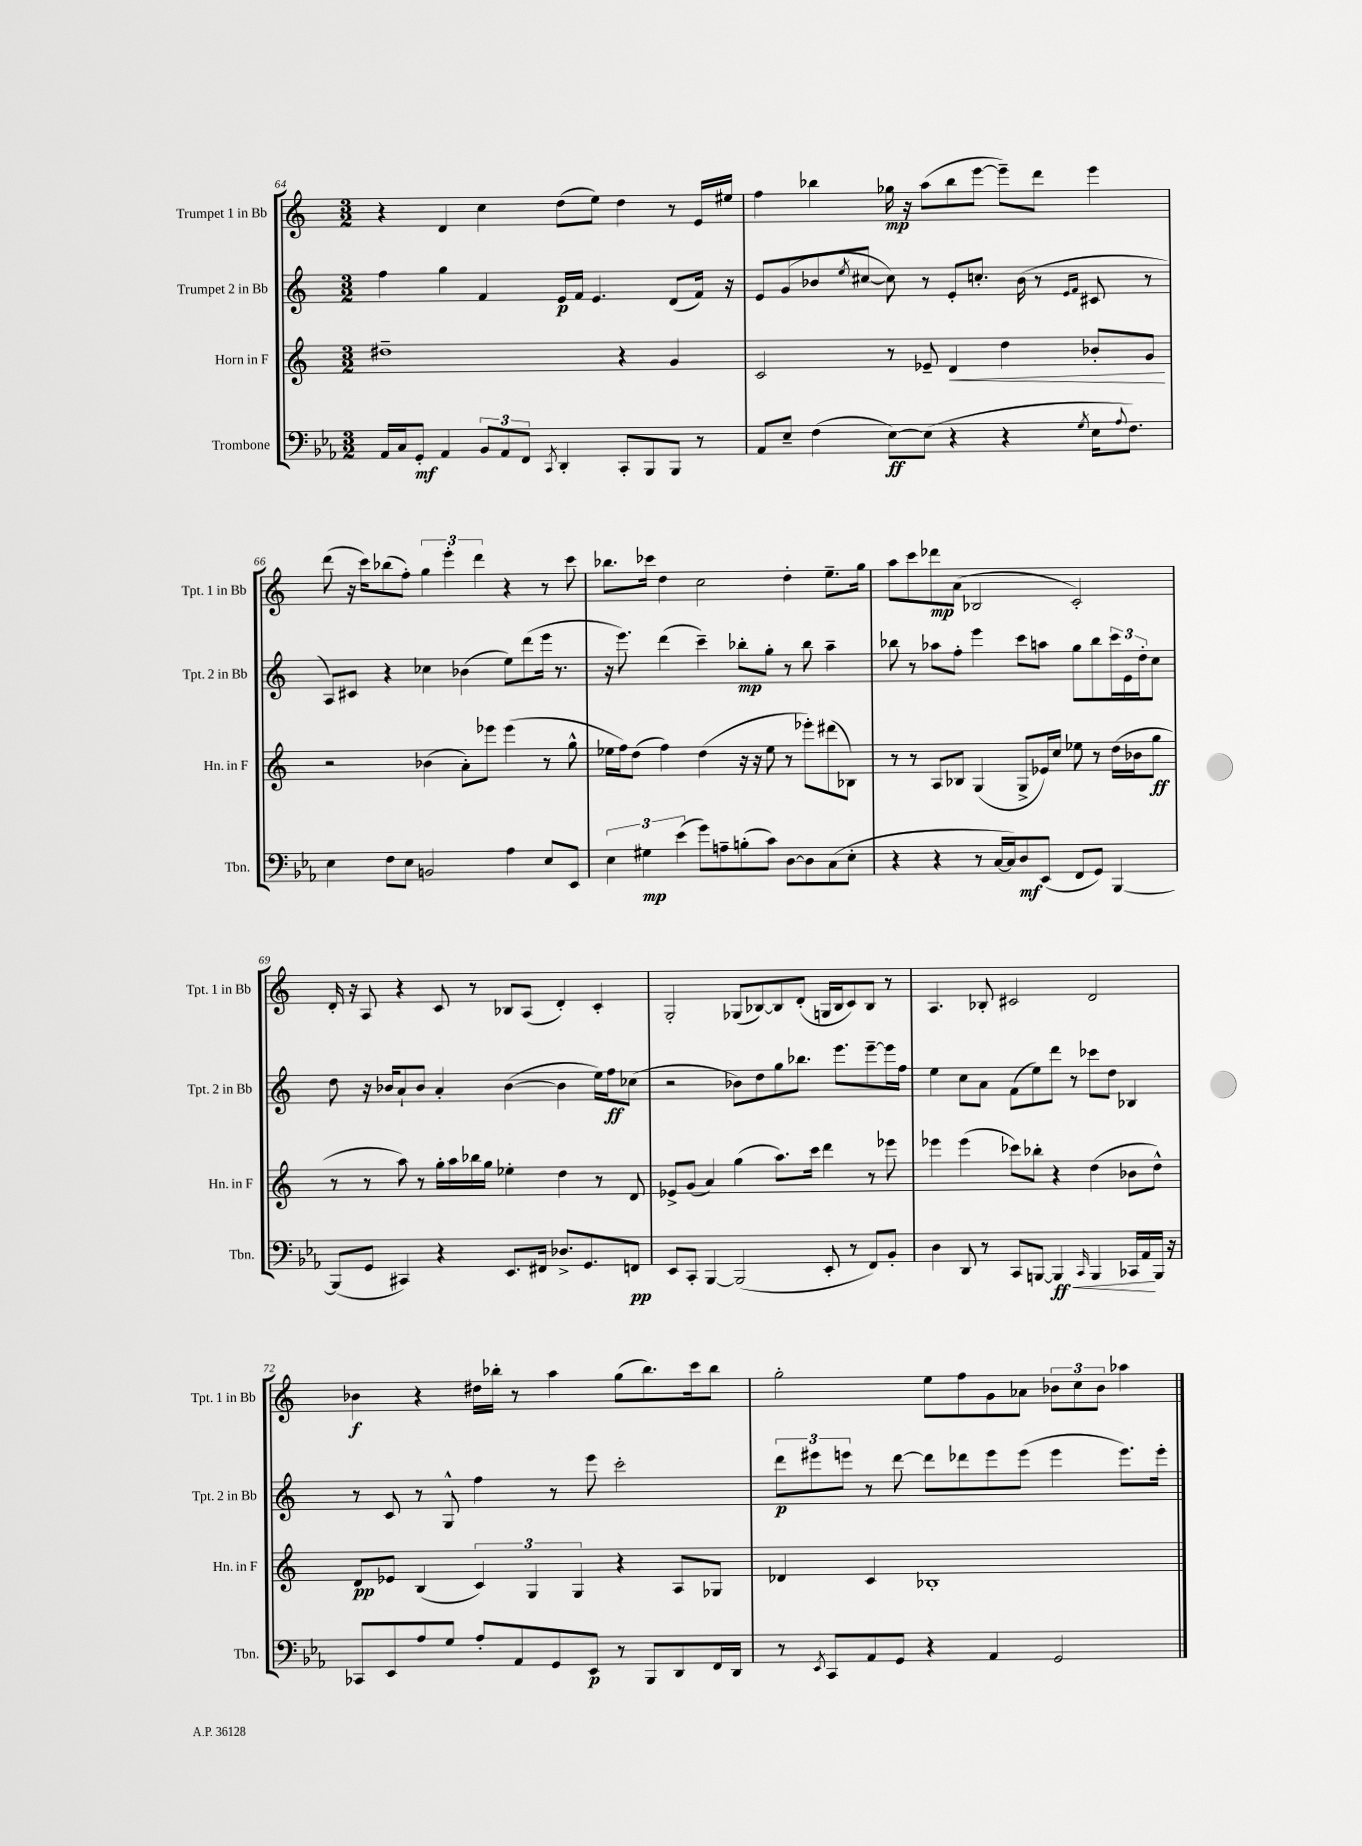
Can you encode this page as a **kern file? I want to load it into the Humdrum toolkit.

**kern	**kern	**kern	**kern
*staff4	*staff3	*staff2	*staff1
*clefF4	*clefG2	*clefG2	*clefG2
*k[b-e-a-]	*k[]	*k[]	*k[]
*M3/2	*M3/2	*M3/2	*M3/2
16AA-/LL	1dd#~	4ff\	4r
16C/J	.	.	.
8GG'/J	.	.	.
4AA-/	.	4gg\	4d/
12BB-/L	.	4f/	4cc\
12AA-/	.	.	.
12FF/J	.	.	.
8qCC/	.	.	.
4DD'/	.	16e/LL	(8dd\L
.	.	16f/JJ	.
.	.	4.e/	8ee\J)
8CC'/L	4r	.	4dd\
8BBB-/	.	.	.
8BBB-/J	4g/	(8d/L	8r
8r	.	16f/Jk)	16e/LL
.	.	16r	16ee#/JJ
=	=	=	=
8AA-/L	2c/	8e/L	4ff\
8E-~/J	.	(8g/	.
(4F\	.	8b-/	4bb-\
.	.	8qee/	.
.	.	[8cc#/J	.
[8E-\L)	8r	8cc#\])	16gg-\
.	.	.	16r
(8E-\]J	8e-~/	8r	(8aa\L
4r	4d/	8e'/L	8bb-\
.	.	8.cc'/J	[8eee\J
4r	4dd\	.	8eee~\]L)
.	.	(16b-\	.
.	.	8r	8ddd\J
.	.	16qqe/LL	.
8qG/	.	16qqf/JJ	.
16E-\LK	8b-'/L	8c#/	4eee\
8qqA-/	.	.	.
8.F\J)	.	.	.
.	8g/J	8r	.
=	=	=	=
4E-\	2r	8A/L)	(8ddd\
.	.	8c#/J	16r
.	.	.	16ccc\LK)
8F\L	.	4r	(8bb-\
8E-\J	.	.	8ff'\J)
2BB/	(4b-\	4cc-\	6gg\
.	.	.	6eee'\
.	8a'\L)	(4b-\	.
.	.	.	6ddd\
.	8eee-\J	.	.
4A-\	(4eee-\	8ee\L)	4r
.	.	(8ddd\	.
8E-/L	8r	16eee\Jk	8r
.	.	8.r	.
8EE-/J	8gg^^\	.	8ccc\
=	=	=	=
6E-\	16ee-\LL	16r	8.bb-\L
.	16ff\J)	8.eee\)	.
.	(8dd\J	.	.
6G#\	.	.	.
.	.	.	16ccc-\Jk
.	4ff\)	(4ddd\	4dd\
(6e-\	.	.	.
8g\L)	(4dd\	4ccc~\)	2cc\
8A~\	.	.	.
(8B'\	16r	8bb-'\L	.
.	16r	.	.
8c\J)	8ee-\	8gg'\J	.
[8D\L	8r	8r	4dd'\
8D\]	8eee-'\L)	8bb-\	.
(8C\	(8ddd#\	4aa~\	8.ee~\L
8E-'\J	8B-\J)	.	.
.	.	.	16gg\Jk
=	=	=	=
4r	8r	8bb-\	8aa\L
.	8r	8r	8ccc\
4r	8A/L	8aa-\L	8ddd-\
.	8B-/J	8ff'\J	(8a\J
8r	(4G/	4eee\	2B-/
[16C/LL	.	.	.
16C/]J)	.	.	.
8D/	8G^/L	8ccc\L	.
(8EE-/J	16e-/L)	8aa\J	.
.	16cc/JJ	.	.
8FF/L	8ee-\	8gg\L	2c'/)
8GG/J)	8r	8bb-\	.
[4BBB-/	(16dd\LL	24ccc\L	.
.	.	24e\	.
.	16b-\J	.	.
.	.	24dd'\J	.
.	8gg\J	8cc\J	.
=	=	=	=
(8BBB-/]L	8r	8dd\	16d'/
.	.	.	16r
8GG/J	8r	16r	8A/
.	.	16b-/LK	.
4CC#/)	8aa\)	8a`/	4r
.	8r	8b-/J	.
4r	16gg'\LL	4a'/	8c/
.	16aa\	.	.
.	16bb-\	.	8r
.	16gg\JJ	.	.
8.EE-/L	4ee-'\	([4b-\	8B-/L
.	.	.	(8A/J
16FF#/Jk	.	.	.
8.D-^/L	4dd\	4b-\]	4d'/)
8.GG/	.	.	.
.	8r	16ee\LL)	4c'/
.	.	16ff\J	.
8FF/J	8d/	(8cc-\J	.
=	=	=	=
8EE-/L	8e-^/L	2r	2G'/
8CC'/J	(8g/J	.	.
[4BBB-/	4a/)	.	.
(2BBB-/]	(4gg\	8b-\L)	(8G-/L
.	.	8dd\	[8B-/)
.	8.aa\L)	8gg\	8B-/]
.	.	8.bb-\J	(8d'/J
.	16ccc\Jk	.	.
8EE-'/	4ddd\	.	16G/LL
.	.	8.eee\L	16B-/J
8r	.	.	8c/)
8FF/L)	8r	[8eee~\	8B-/J
8BB-'/J	8eee-\	16eee\]L	8r
.	.	16ff\JJ	.
=	=	=	=
4D\	4eee-\	4ee\	4.A/
8DD/	(4eee-\	8cc\L	.
8r	.	8a\J	8B-'/
8CC/L	8ccc-\L)	(8f\L	2c#/
[8BBB/J	8bb-'\J	8ee\)	.
4BBB/]	4r	8ddd\J	.
.	.	8r	.
16qqCC/	.	.	.
4BBB/	(4dd\	8ccc-\L	2d/
.	.	8dd\J	.
16CC-/LL	8b-\L	4B-/	.
16AA-/	.	.	.
16BBB/JJ	8dd^^\J)	.	.
16r	.	.	.
=	=	=	=
8CC-/L	8d/L	8r	4b-\
8EE-/	8e-/J	8c/	.
8A-/	(4B/	8r	4r
8G/J	.	8G^^/	.
8A-'/L	6c/)	4ff\	16dd#\LL
.	.	.	16bb-'\JJ
8AA-/	.	.	8r
.	6G/	.	.
8GG/	.	8r	4aa\
.	6G/	.	.
8EE-/J	.	8eee\	.
8r	4r	2ccc'\	(8gg\L
8BBB-/L	.	.	8.bb-\)
8DD/	8A/L	.	.
.	.	.	16ccc\k
16FF/L	8G-/J	.	8bb-\J
16DD/JJ	.	.	.
=	=	=	=
8r	4d-/	12ddd\L	2gg'\
.	.	12eee#\	.
8qEE-/	.	.	.
8CC/L	.	.	.
.	.	12eee\J	.
8AA-/	4c/	8r	.
8GG/J	.	[8ddd\	.
4r	1B-'	8ddd\]L	8ee\L
.	.	8ddd-\	8ff\
4AA-/	.	8eee\	8g\
.	.	(8eee\J	8a-\J
2GG/	.	4eee\	12b-\L
.	.	.	12cc\
.	.	.	12b-\J
.	.	8.eee\L)	4aa-\
.	.	16eee'\Jk	.
==	==	==	==
*-	*-	*-	*-
